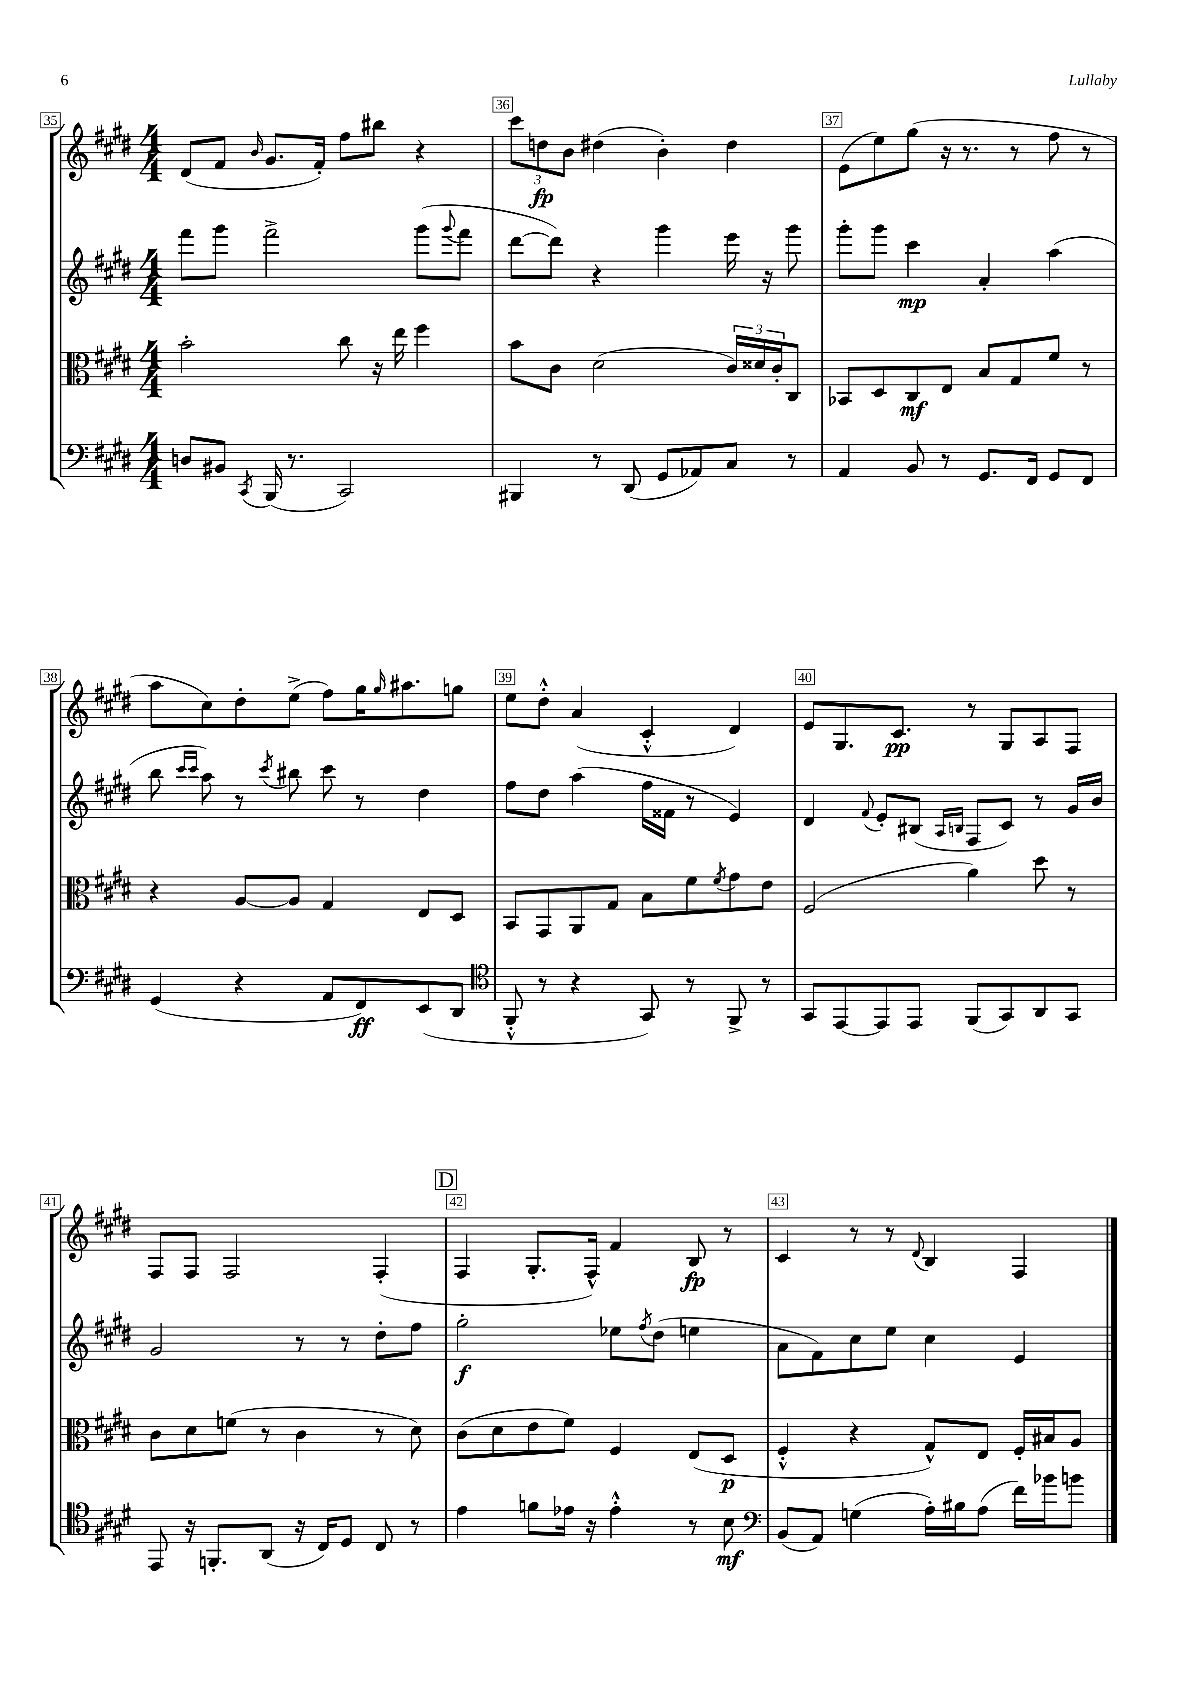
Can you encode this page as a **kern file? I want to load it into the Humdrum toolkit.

**kern	**kern	**kern	**kern
*staff4	*staff3	*staff2	*staff1
*clefF4	*clefC3	*clefG2	*clefG2
*k[f#c#g#d#]	*k[f#c#g#d#]	*k[f#c#g#d#]	*k[f#c#g#d#]
*M4/4	*M4/4	*M4/4	*M4/4
8D	2b'	8fff#	(8d#
8BB#	.	8ggg#	8f#
8qCC#	.	.	16qqb
(16BBB	.	2fff#^	8.g#
8.r	.	.	.
.	.	.	16f#')
2CC#)	8cc#	.	8ff#
.	16r	.	8bb#
.	16ee	.	.
.	4ff#	(8ggg#	4r
.	.	8qqggg#	.
.	.	8fff#	.
=	=	=	=
4BBB#	8b	[8ddd#	12ccc#
.	.	.	12dd
.	8c#	8ddd#])	.
.	.	.	12b
8r	(2d#	4r	(4dd#
(8DD#	.	.	.
8GG#	.	4ggg#	4b')
8AA-)	.	.	.
8C#	24c#)	16eee	4dd#
.	24d##	.	.
.	.	16r	.
.	24c#'	.	.
8r	8C#	8ggg#	.
=	=	=	=
4AA	8BB-	8ggg#'	(8e
.	8D#	8ggg#	8ee)
8BB	8C#	4ccc#	(8gg#
8r	8E	.	16r
.	.	.	8.r
8.GG#	8B	4a'	.
.	8G#	.	8r
16FF#	.	.	.
8GG#	8f#	(4aa	8ff#
8FF#	8r	.	8r
=	=	=	=
(4GG#	4r	8bb	8aa
.	.	16qqccc#	.
.	.	16qqccc#	.
.	.	8aa)	8cc#)
4r	[8A	8r	8dd#'
.	.	8qccc#	.
.	8A]	8bb#	(8ee^
8AA	4G#	8ccc#	8ff#)
8FF#)	.	8r	16gg#
.	.	.	16qqgg#
.	.	.	8.aa#
(8EE	8E	4dd#	.
8DD#	8D#	.	8gg
=	=	=	=
*clefC4	*	*	*
8FF#'^^	8BB	8ff#	8ee
8r	8GG#	8dd#	8dd#'^^
4r	8AA	(4aa	(4a
.	8G#	.	.
8GG#)	8B	16ff#	4c#'^^
.	.	16f##	.
8r	8f#	8r	.
.	8qf#	.	.
8FF#^	8g#	4e)	4d#)
8r	8e	.	.
=	=	=	=
8GG#	(2F#	4d#	8e
[8EE	.	.	8.G#
.	.	8qqf#	.
8EE]	.	8e'	.
.	.	.	8.c#
8EE	.	(8B#	.
.	.	16qqA	.
.	.	16qqB	.
(8FF#	4a)	8F#	8r
8GG#)	.	8c#)	8G#
8AA	8dd#	8r	8A
8GG#	8r	16g#	8F#
.	.	16b	.
=	=	=	=
8EE	8c#	2g#	8F#
16r	8d#	.	8F#
8.FF'	.	.	.
.	(8f	.	2F#
(8AA	8r	.	.
16r	4c#	8r	.
16C#)	.	.	.
8D#	.	8r	.
8C#	8r	8dd#'	(4F#'
8r	8d#)	8ff#	.
=	=	=	=
4e	(8c#	2gg#'	4F#
.	8d#	.	.
8f	8e	.	8.G#'
16e-	8f#)	.	.
16r	.	.	16F#^^)
4e-'^^	4F#	8ee-	4f#
.	.	8qff#	.
.	.	(8dd#	.
8r	(8E	4ee	8B
8B	8D#	.	8r
=	=	=	=
*clefF4	*	*	*
(8BB	4F#'^^	8a	4c#
8AA)	.	8f#)	.
(4G	4r	8cc#	8r
.	.	8ee	8r
.	.	.	8qqd#
16A')	8G#^^)	4cc#	4B
16B#	.	.	.
(8A	8E	.	.
16f#)	16F#'	4e	4F#
16b-	16B#	.	.
8b	8A	.	.
==	==	==	==
*-	*-	*-	*-
